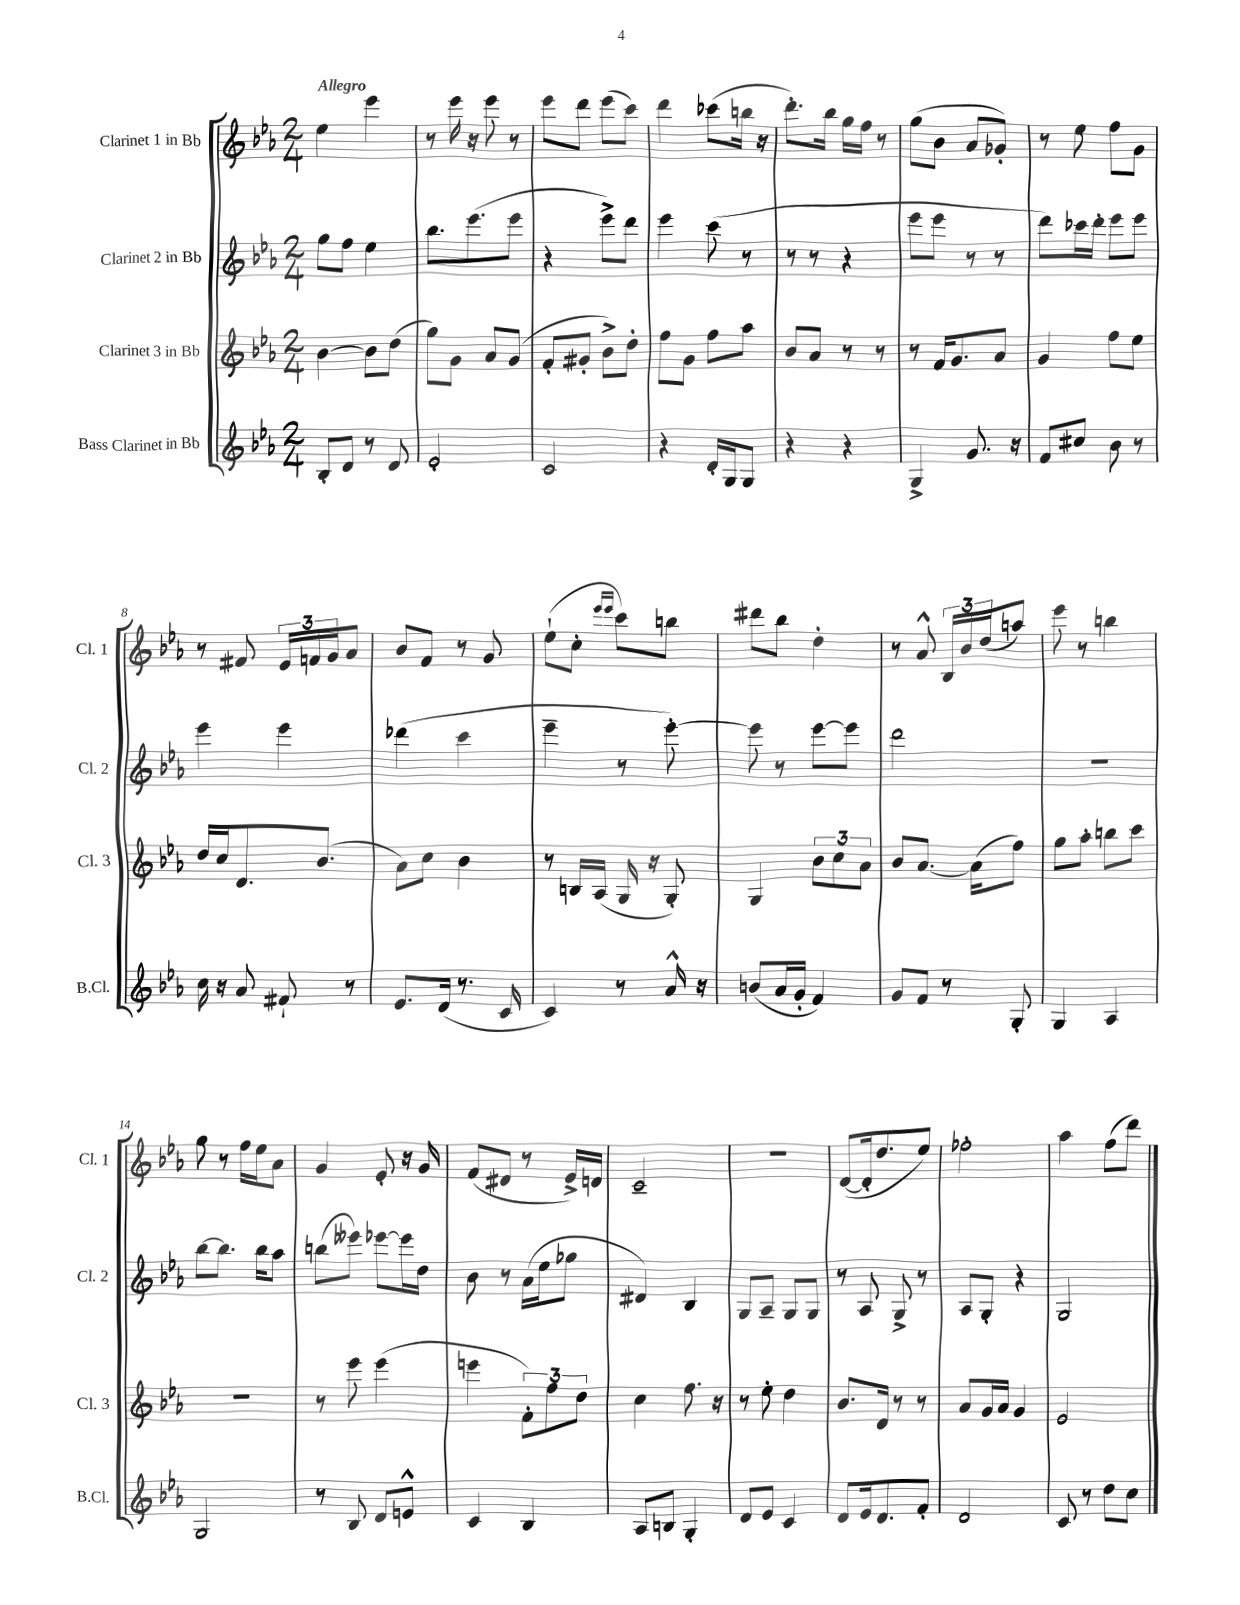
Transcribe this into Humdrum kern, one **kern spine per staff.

**kern	**kern	**kern	**kern
*part4	*part3	*part2	*part1
*staff4	*staff3	*staff2	*staff1
*I"Bass Clarinet in Bb	*I"Clarinet 3 in Bb	*I"Clarinet 2 in Bb	*I"Clarinet 1 in Bb
*I'B.Cl.	*I'Cl. 3	*I'Cl. 2	*I'Cl. 1
*clefG2	*clefG2	*clefG2	*clefG2
*k[b-e-a-]	*k[b-e-a-]	*k[b-e-a-]	*k[b-e-a-]
*M2/4	*M2/4	*M2/4	*M2/4
=1	=1	=1	=1
!	!	!	!LO:TX:a:B:t=Allegro
8B-'/L	[4b-\	8gg\L	4ee-\
8d/J	.	8ff\J	.
8r	8b-\L]	4ee-\	4eee-\
8d/	(8dd\J	.	.
=2	=2	=2	=2
2e-'/	8gg\L)	8.bb-\L	8r
.	8g\J	.	16eee-\
.	.	(8.eee-\	16r
.	8a-/L	.	8eee-\
.	(8g/J	8eee-\J	8r
=3	=3	=3	=3
2c/	8f'/L	4r	8eee-\L
.	8g#X'/J	.	8ddd\J
.	8b-^\L)	8eee-^\L)	(8eee-\L
.	8dd'\J	8ddd\J	8ccc\J)
=4	=4	=4	=4
4r	8ff\L	4eee-\	4ddd\
.	8g\J	.	.
16d'/LL	8ff\L	(8ccc\	(8ccc-X\L
16G/J	.	.	.
8G/J	8aa-\J	8r	16bbn\Jk
.	.	.	16r
=5	=5	=5	=5
4r	8b-/L	8r	8.ddd'\L)
.	8a-/J	8r	.
.	.	.	16bb-\Jk
4r	8r	4r	16gg\LL
.	.	.	16ff\JJ
.	8r	.	8r
=6	=6	=6	=6
4G^/	8r	8eee-\L	(8gg\L
.	16f/KL	8eee-\J	8b-\J
.	8.g/	.	.
8.g/	.	8r	8a-/L
.	8a-/J	8r	8g-X'/J)
16r	.	.	.
=7	=7	=7	=7
8f/L	4g/	8ddd\L)	8r
8cc#X/J	.	16ccc-X\L	8ee-\
.	.	16ddd'\JJ	.
8b-\	8ff\L	8eee-\L	8ff\L
8r	8ee-\J	8eee-\J	8g\J
!!LO:LB:g=z
=8	=8	=8	=8
16cc\	16dd/LL	4eee-\	8r
16r	16cc/J	.	.
8a-/	8.d/	.	8f#X/
8f#X`/	.	4eee-\	24e-/LL
.	.	.	24fn/
.	(8.b-/J	.	.
.	.	.	24g/J
8r	.	.	8a-/J
=9	=9	=9	=9
8.e-/L	8a-\L)	(4ddd-X\	8b-/L
.	8cc\J	.	8f/J
(16d/Jk	.	.	.
8.r	4b-\	4ccc\	8r
.	.	.	8g/
16c/	.	.	.
=10	=10	=10	=10
4c/)	8r	4eee-~\	(8ee-`\L
.	16Bn/LL	.	8cc'\J
.	(16A-/JJ	.	.
.	.	.	16qqeee-/LL
.	.	.	16qqeee-/JJ
8r	16G/	8r	8ccc\L)
.	16r	.	.
16a-^^/	8G'/)	[8eee-'\)	8bbn\J
16r	.	.	.
=11	=11	=11	=11
(8bn/L	4G/	8eee-\]	8ddd#X\L
16a-/L	.	8r	8bb-\J
16g'/JJ	.	.	.
4f/)	12b-\L	[8eee-\L	4dd'\
.	12cc\	.	.
.	.	8eee-\J]	.
.	12a-\J	.	.
=12	=12	=12	=12
8g/L	8b-/L	2ddd\	8r
8f/J	[8.a-/J	.	8a-^^/
8r	.	.	24B-/LL
.	.	.	24b-/
.	(16a-\KL]	.	.
.	.	.	(24dd/J
8G'/	8ff\J)	.	8aan/J)
=13	=13	=13	=13
4G/	8gg\L	2r	8eee-\
.	8aa-'\J	.	8r
4A-/	8bbn\L	.	4bbn\
.	8ccc\J	.	.
!!LO:LB:g=z
=14	=14	=14	=14
2G/	2r	[8bb-\L	8gg\
.	.	8.bb-\J]	8r
.	.	.	16ff\LL
.	.	16bb-\KL	16ee-\J
.	.	8aa-\J	8a-\J
=15	=15	=15	=15
8r	8r	(8bbn\L	4g/
8B-/	8eee-\	8eee--X\J)	.
8d/L	(4eee-\	[8eee-X\L	8e-'/
8en^^/J	.	16eee-\L]	16r
.	.	16dd\JJ	16g/
=16	=16	=16	=16
4c/	4eeen\	8b-\	(8f/L
.	.	8r	8d#X/J
4B-/	12f'\L)	(16a-\LL	8r
.	.	16ee-\J	.
.	12ff\	.	.
.	.	8gg-X\J	16e-^/LL)
.	12dd\J	.	.
.	.	.	16dn/JJ
=17	=17	=17	=17
8A-/L	4cc\	4d#X/)	2c~/
8Bn/J	.	.	.
4G'/	8.ff\	4B-/	.
.	16r	.	.
=18	=18	=18	=18
8d/L	8r	8G/L	2r
8e-/J	8ee-'\	8A-~/J	.
4c/	4dd\	8G/L	.
.	.	8G/J	.
=19	=19	=19	=19
8d/L	8.b-/L	8r	([8d/L
16e-/k	.	8A-/	16d'/k]
8.d/	16d/Jk	.	8.dd/
.	8r	8G^/	.
8f'/J	8r	8r	8ee-/J)
=20	=20	=20	=20
2d/	8a-/L	8A-/L	2ff-X'\
.	16g/L	8G'/J	.
.	16a-/JJ	.	.
.	4g/	4r	.
=21	=21	=21	=21
8c/	2e-/	2G/	4aa-\
8r	.	.	.
8dd\L	.	.	(8ff\L
8cc\J	.	.	8ddd\J)
==	==	==	==
*-	*-	*-	*-
